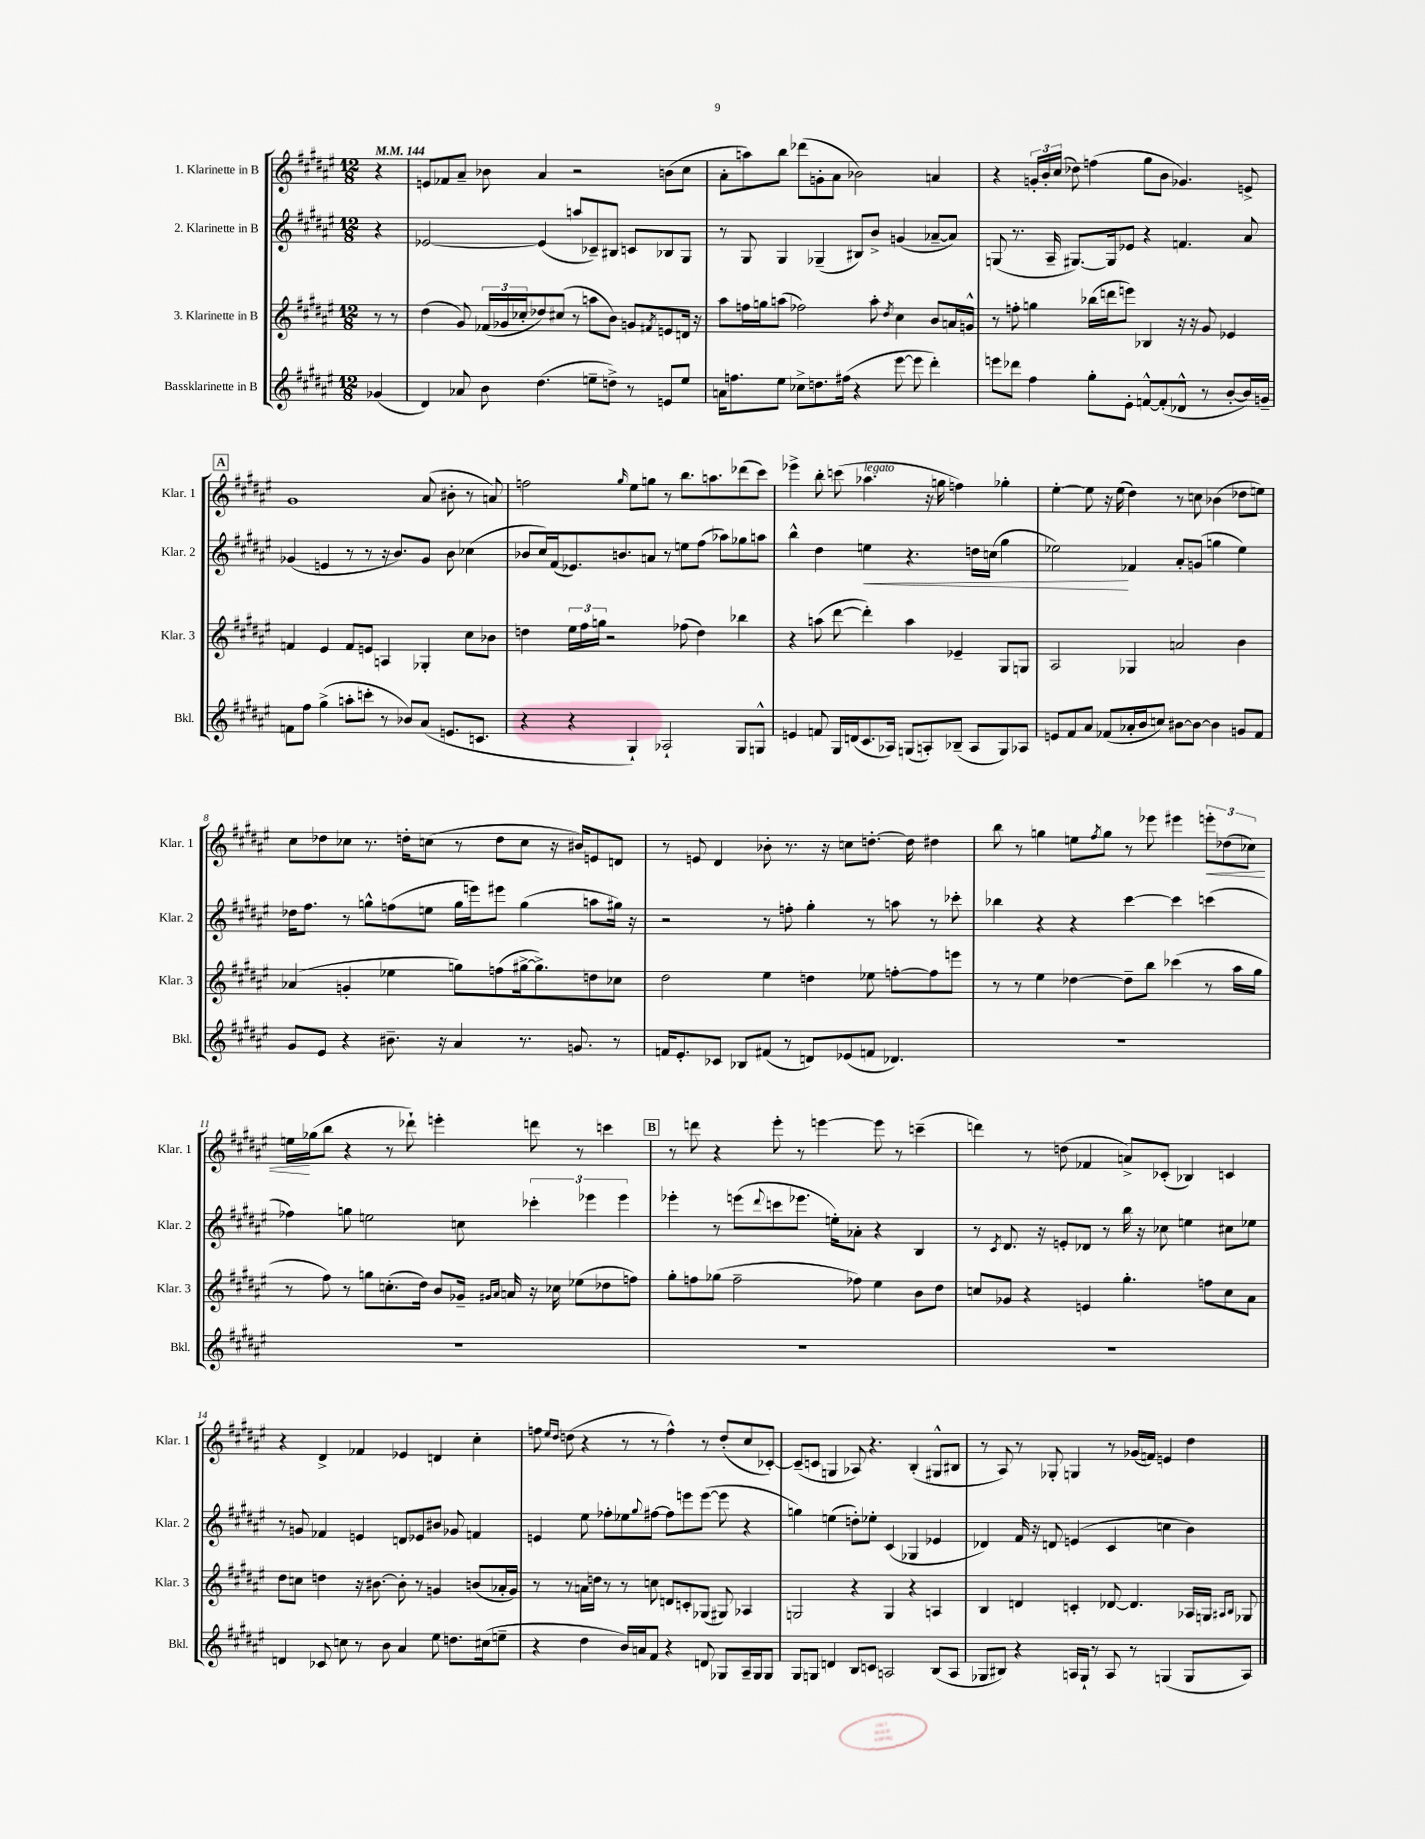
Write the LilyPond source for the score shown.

<<
\new StaffGroup <<
\new Staff = "s0" \with { instrumentName = "1. Klarinette in B" shortInstrumentName = "Klar. 1" } {
    \clef treble \key fis \major \numericTimeSignature \time 12/8 \partial 4 \tempo 4 = 144
    r4 |
    e'8 fes'8 ais'8-- bes'8 ais'4 r2 b'8( cis''8 |
    ais'8-. a''8) b''8 des'''8( g'8-. ais'8 bes'2) a'4 |
    r4 \tuplet 3/2 { g'16-. b'16-. cis''16( } des''8) f''4( gis''8 b'8 ges'4.) e'8-> |
    \mark \markup { \box "A" } gis'1 ais'8( bis'8-. r8 a'8) |
    f''2 \grace { gis''16 } eis''8 g''8 r8 b''8. a''8. des'''8( cis'''8) |
    ees'''4-> b''8-. c'''8( aes''4.^\markup { \italic "legato" } r16 g''16 f''4) ges''4-. |
    eis''4~-. eis''8 r16 eis''16( dis''4) r8 c''8 bes'4( des''8 e''8) |
    cis''8 des''8 ces''8 r8. d''16-. c''8( r8 d''8 c''8 r16 bis'16) e'8 d'8 |
    r8 e'8 dis'4 bes'8-. r8. r16 c''8 d''8.~-. d''16 dis''4 |
    b''8 r8 g''4 e''8 \acciaccatura { fis''8 } g''8 r8 ees'''8 eis'''4 \tuplet 3/2 { e'''8-.\< des''8( ces''8) } |
    e''16\! ges''16( b''8 r4 r8 des'''8-!) e'''4-. d'''8 r8 c'''4 |
    \mark \markup { \box "B" } r8 d'''8 r4 eis'''8-. r8 e'''4~ e'''8 r8 c'''4--( |
    d'''4) r8 d''8( fes'4 a'8->) ces'8-.( bes4) c'4 |
    r4 dis'4-> fes'4 ees'4 d'4 cis''4-. |
    f''8 \grace { eis''16 dis''16 } d''8( r4 r8 r8 f''4-^) r8 d''8-.( cis''8 ces'8~-.) |
    ces'8--( c'8 g4 aes8) r4. b4-.( gis8-^ bis8 |
    r8 ais8) r8 ges8-. g4 r8 ges'16( f'16) e'4 dis''4 \bar "|." |
}
\new Staff = "s1" \with { instrumentName = "2. Klarinette in B" shortInstrumentName = "Klar. 2" } {
    \clef treble \key fis \major \numericTimeSignature \time 12/8 \partial 4
    r4 |
    ees'2~ ees'4( a''8 ces'8--) bis8 c'8 bes8 gis8 |
    r8 gis8 gis4 ges4--( bis8) b'8-> g'4( aes'8~-- aes'8) |
    g8( r8. ais16-- gis8.~) gis16 ees'8 r4 f'4. ais'8 |
    \mark \markup { \box "A" } ges'4( e'4 r8 r8 r16 b'8.) ges'8 b'8 ces''4( |
    bes'8 cis''16) fis'16( ees'8.) b'8. a'8 r8 e''8 fis''8( aes''8) ges''8 a''8 |
    b''4-^ dis''4 e''4\< r4. d''16 c''16( gis''4 |
    ees''2\!) fes'4 ais'8-. g'8( g''4 ees''4) |
    des''16 fis''8. r8 g''8-^ f''8( e''8 g''16 e'''16) eis'''8 g''4( a''8 gis''16) r16 |
    r2 r8 f''8-. gis''4-. r8 a''8 r8 ces'''8-. |
    bes''4 r4 r4 cis'''4~ cis'''4 c'''4( |
    fes''4) g''8 e''2 c''8 \tuplet 3/2 { ces'''4-. ees'''4 ees'''4 } |
    \mark \markup { \box "B" } ees'''4-. r8 e'''8( \appoggiatura { dis'''8 } c'''8 ees'''8. e''16-.) aes'8-. r4 b4 |
    r8 \acciaccatura { cis'8 } dis'8. r16 e'8-. des'8 r8 b''16 r16 ces''8 e''4 cis''8 ees''8 |
    r8 g'8 fes'4 e'4 d'8 ees'8 bis'8 ges'8 f'4 |
    e'4 eis''8 fes''8-. ees''8 \appoggiatura { gis''8 } fis''8~ fis''8 e'''8 e'''8~( e'''8 r4 |
    g''4) e''4( d''8-.) ees''8-. cis'4( ges4 ees'4 |
    des'4) fis'16 r16 d'8 e'4( cis'4 c''4 b'4) \bar "|." |
}
\new Staff = "s2" \with { instrumentName = "3. Klarinette in B" shortInstrumentName = "Klar. 3" } {
    \clef treble \key fis \major \numericTimeSignature \time 12/8 \partial 4
    r8 r8 |
    dis''4( gis'8) \tuplet 3/2 { fes'16( ges'16 ces''16-. } des''8) cis''8( r8 a''8 b'8) g'8 \acciaccatura { fis'8 } e'8 d'16 r16 |
    ais''8 f''16 g''16 a''8( fes''2) a''8-. \acciaccatura { dis''8 } cis''4 b'8 a'16 g'16-^ |
    r8 f''8-. g''4 bes''16( d'''16 e'''8) bes4 r16 r16 gis'8 ees'4 |
    \mark \markup { \box "A" } f'4 eis'4 f'8 e'8 a4 ges4-. cis''8 bes'8 |
    d''4 \tuplet 3/2 { eis''16 fis''16 g''16 } r2 fes''8( d''4) bes''4 |
    r4 a''8( dis'''8~ dis'''4-.) a''4 ees'4-- gis8 g8 |
    ais2 ges4 a'2 b'4 |
    aes'4( g'4-. ees''4 g''8) f''8( gis''16~-> gis''8.->) d''8 ces''8 |
    dis''2 eis''4 d''4 ees''8 f''8~-. f''8 e'''8 |
    r8 r8 eis''4 des''4~ des''8-- b''8 ces'''4( r8 ais''16 gis''16 |
    r8 fis''8) r8 g''8 c''8.-.( dis''16) b'8 ges'16-- \grace { gis'16 ais'16 } a'16 r16 ces''16 ees''8( des''8 f''8) |
    \mark \markup { \box "B" } gis''8-. f''8 ges''8( f''2-- fes''8) eis''4 b'8 dis''8 |
    c''8 ges'8 r4 e'4 gis''4.-. f''8 c''8 ais'8 |
    dis''8 c''8 d''4 r16 bis'8.~ bis'8-. r8 g'4 b'8( aes'16-. g'16) |
    r8 r8 a'16 d''16 r8 r8 c''8 d'8 c'8-. ges8( gis8) aes4 |
    g2 r4 g4 r4 a4 |
    b4 d'4 c'4-. des'8~ des'4. aes16 g16 \grace { ais16 b16 } ges8 \bar "|." |
}
\new Staff = "s3" \with { instrumentName = "Bassklarinette in B" shortInstrumentName = "Bkl." } {
    \clef treble \key fis \major \numericTimeSignature \time 12/8 \partial 4
    ges'4( |
    dis'4) aes'8 b'8 dis''4.( e''8-- d''8->) r8 e'8 e''8 |
    a'16 f''8. eis''8 ces''8-> d''8. fis''16( r4 eis'''8~ eis'''8 dis'''4-.) |
    e'''8 des'''8 fis''4 gis''8-. eis'8-. f'8~-^ f'8-.( des'8-^ r8 b'8~-. b'16) g'16-- |
    \mark \markup { \box "A" } f'8 fis''8 gis''4->( a''8-. c'''8-. r8 bes'8) ais'8( e'8. c'8. |
    r4 r4 gis4-!) aes2-! gis8 g8-^ |
    e'4 f'8 gis16 d'16( cis'8. aes16) g8( a8-.) bes8--( a8 g8) aes8 |
    e'8 fis'8 ais'8 fes'8( aes'16-. b'16 c''8) bis'8~ bis'8~ bis'4 g'8 fes'8 |
    gis'8 eis'8 r4 bis'8.-- r16 ais'4 r8. g'8. r8 |
    f'16 eis'8.-. ces'8 bes8 fis'8( r8 d'8) ees'8( f'8 des'4.) |
    R1. |
    R1. |
    \mark \markup { \box "B" } R1. |
    R1. |
    d'4 ces'8 c''8 r8 b'8 ais'4 eis''8 d''8. cis''16( e''8-- |
    r4 dis''4 b'16) a'16 fis'8 r4 d'8 ges8 ais16-- ges16 ges8 |
    gis8 g8 d'4 b8 c'8 a2 b8( a8 |
    ges8 bis8) r4 a16 ges16-! r8 a8 r8 g4( g8 a8) \bar "|." |
}
>>
>>
